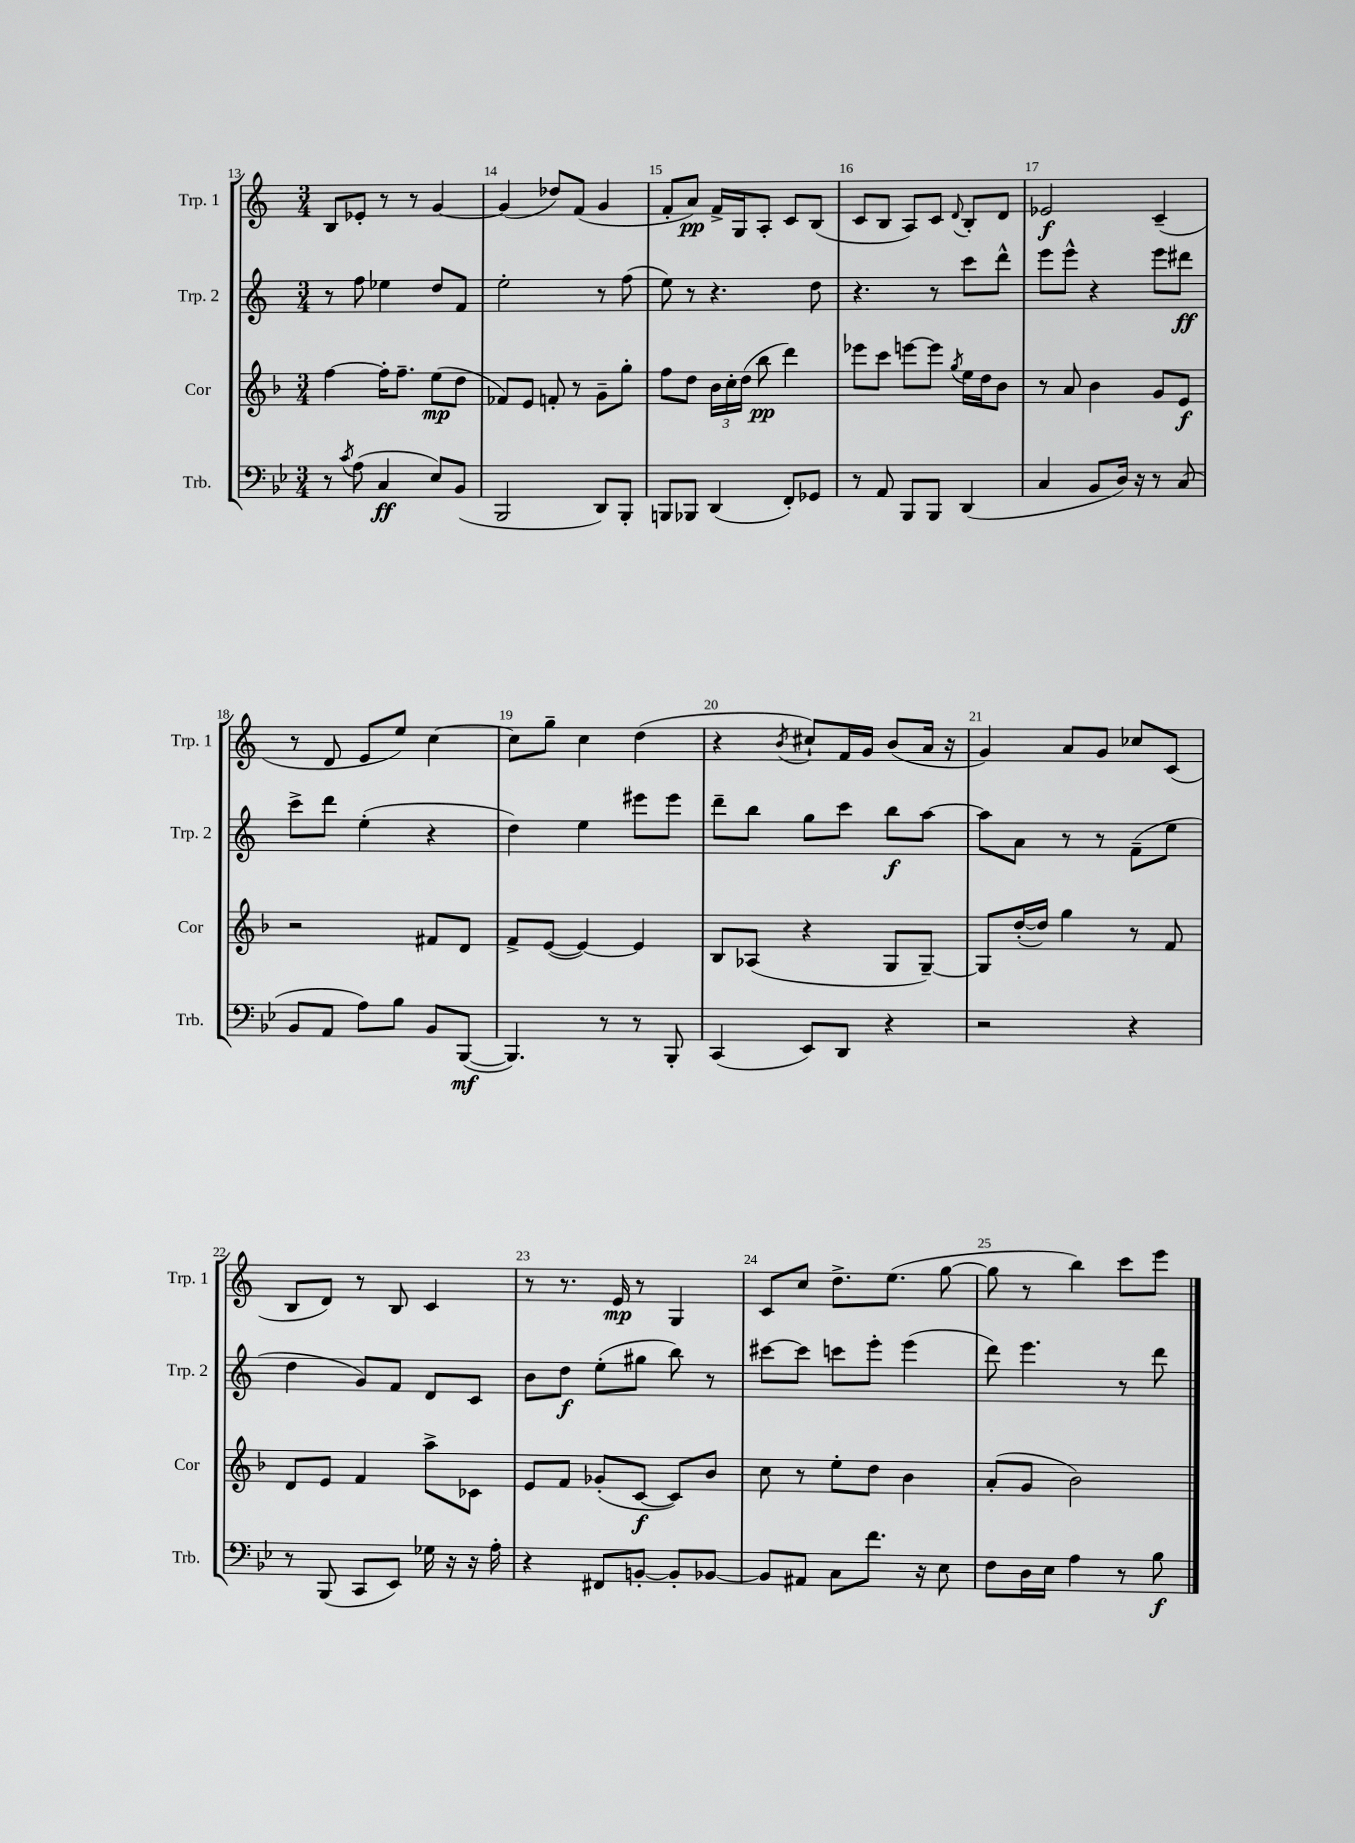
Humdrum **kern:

**kern	**dynam	**kern	**dynam	**kern	**dynam	**kern	**dynam
*part4	*part4	*part3	*part3	*part2	*part2	*part1	*part1
*staff4	*staff4	*staff3	*staff3	*staff2	*staff2	*staff1	*staff1
*I"Trb.	*	*I"Cor	*	*I"Trp. 2	*	*I"Trp. 1	*
*I'Trb.	*	*I'Cor	*	*I'Trp. 2	*	*I'Trp. 1	*
*clefF4	*	*clefG2	*	*clefG2	*	*clefG2	*
*k[b-e-]	*	*k[b-]	*	*k[]	*	*k[]	*
*M3/4	*	*M3/4	*	*M3/4	*	*M3/4	*
=13	=13	=13	=13	=13	=13	=13	=13
8r	.	[4ff\	.	8r	.	8B/L	.
8qc/	.	.	.	.	.	.	.
(8A\	.	.	.	8ff\	.	8e-X'/J	.
4C/	ff	16ff'\KL]	.	4ee-X\	.	8r	.
.	.	8.ff~\J	.	.	.	.	.
.	.	.	.	.	.	8r	.
8E-/L)	.	(8ee\L	mp	8dd/L	.	[4g/	.
(8BB-/J	.	8dd\J	.	8f/J	.	.	.
=14	=14	=14	=14	=14	=14	=14	=14
2BBB-/	.	8f-X/L)	.	2ee'\	.	(4g/]	.
.	.	8e/J	.	.	.	.	.
.	.	8fn'/	.	.	.	8dd-X/L)	.
.	.	8r	.	.	.	(8f/J	.
8DD/L)	.	8g~\L	.	8r	.	4g/	.
8BBB-'/J	.	8gg'\J	.	(8ff\	.	.	.
=15	=15	=15	=15	=15	=15	=15	=15
8BBBn/L	.	8ff\L	.	8ee\)	.	8f'/L	.
8BBB-X/J	.	8dd\J	.	8r	.	8a/J)	pp
(4DD/	.	24b-\LL	.	4.r	.	16f^/LL	.
.	.	24cc'\	.	.	.	.	.
.	.	.	.	.	.	16G/J	.
.	.	(24dd\JJ	.	.	.	.	.
.	.	8bb-\	pp	.	.	8A'/J	.
8FF'/L)	.	4ddd\)	.	.	.	8c/L	.
8GG-X/J	.	.	.	8dd\	.	(8B/J	.
=16	=16	=16	=16	=16	=16	=16	=16
8r	.	8eee-X\L	.	4.r	.	8c/L	.
8AA/	.	8ccc\J	.	.	.	8B/J	.
8BBB-/L	.	[8eeen\L	.	.	.	8A/L)	.
8BBB-/J	.	8eee\J]	.	8r	.	8c/J	.
.	.	8qgg/	.	.	.	8qqd/	.
(4DD/	.	16ee\LL	.	8ccc\L	.	8B'/L	.
.	.	16dd\J	.	.	.	.	.
.	.	8b-\J	.	8ddd^^\J	.	8d/J	.
=17	=17	=17	=17	=17	=17	=17	=17
4C/	.	8r	.	8eee\L	.	2e-X/	f
.	.	8a/	.	8eee^^\J	.	.	.
8BB-/L	.	4b-\	.	4r	.	.	.
16D/Jk)	.	.	.	.	.	.	.
16r	.	.	.	.	.	.	.
8r	.	8g/L	.	8eee\L	.	(4c~/	.
(8C/	.	8e/J	f	8ddd#X\J	ff	.	.
!!LO:LB:g=z
=18	=18	=18	=18	=18	=18	=18	=18
8BB-/L	.	2r	.	8ccc^\L	.	8r	.
8AA/J	.	.	.	8ddd\J	.	8d/	.
8A\L)	.	.	.	(4ee'\	.	8e/L	.
8B-\J	.	.	.	.	.	8ee/J)	.
8BB-/L	.	8f#X/L	.	4r	.	[4cc\	.
([8BBB-/J	mf	8d/J	.	.	.	.	.
=19	=19	=19	=19	=19	=19	=19	=19
4.BBB-/])	.	8f^/L	.	4dd\)	.	8cc\L]	.
.	.	([8e/J	.	.	.	8gg~\J	.
.	.	4e/_)	.	4ee\	.	4cc\	.
8r	.	.	.	.	.	.	.
8r	.	4e/]	.	8eee#X\L	.	(4dd\	.
8BBB-'/	.	.	.	8eee#\J	.	.	.
=20	=20	=20	=20	=20	=20	=20	=20
(4CC/	.	8B-/L	.	8ddd~\L	.	4r	.
.	.	(8A-X/J	.	8bb\J	.	.	.
.	.	.	.	.	.	8qb/	.
8EE-/L)	.	4r	.	8gg\L	.	8cc#X`/L)	.
8DD/J	.	.	.	8ccc\J	.	16f/L	.
.	.	.	.	.	.	16g/JJ	.
4r	.	8G/L	.	8bb\L	f	(8b/L	.
.	.	[8G~/J)	.	[8aa\J	.	16a/Jk	.
.	.	.	.	.	.	16r	.
=21	=21	=21	=21	=21	=21	=21	=21
2r	.	8G/L]	.	8aa\L]	.	4g/)	.
.	.	([16dd'/L	.	8a\J	.	.	.
.	.	16dd/JJ])	.	.	.	.	.
.	.	4gg\	.	8r	.	8a/L	.
.	.	.	.	8r	.	8g/J	.
4r	.	8r	.	(8f~\L	.	8cc-X/L	.
.	.	8f/	.	8ee\J	.	(8c/J	.
!!LO:LB:g=z
=22	=22	=22	=22	=22	=22	=22	=22
8r	.	8d/L	.	4dd\	.	8B/L	.
(8BBB-/	.	8e/J	.	.	.	8d/J)	.
8CC/L	.	4f/	.	8g/L)	.	8r	.
8EE-/J)	.	.	.	8f/J	.	8B/	.
16G-X\	.	8aa^\L	.	8d/L	.	4c/	.
16r	.	.	.	.	.	.	.
16r	.	8c-X\J	.	8c/J	.	.	.
16A'\	.	.	.	.	.	.	.
=23	=23	=23	=23	=23	=23	=23	=23
4r	.	8e/L	.	8b\L	.	8r	.
.	.	8f/J	.	8dd\J	f	8.r	.
8FF#X/L	.	(8g-X'/L	.	(8ee'\L	.	.	.
.	.	.	.	.	.	16e/	mp
[8BBn'/J	.	[8c/J	f	8gg#X\J	.	8r	.
8BB'/L]	.	8c/L])	.	8bb\)	.	4G/	.
[8BB-X/J	.	8b-/J	.	8r	.	.	.
=24	=24	=24	=24	=24	=24	=24	=24
8BB-/L]	.	8cc\	.	[8ccc#X\L	.	8c/L	.
8AA#X/J	.	8r	.	8ccc#\J]	.	8cc/J	.
8C\L	.	8ee'\L	.	8cccn\L	.	8.dd^\L	.
8.f\J	.	8dd\J	.	8eee'\J	.	.	.
.	.	.	.	.	.	(8.ee\J	.
.	.	4b-\	.	(4eee\	.	.	.
16r	.	.	.	.	.	.	.
8E-\	.	.	.	.	.	[8gg\	.
=25	=25	=25	=25	=25	=25	=25	=25
8F\L	.	(8a'/L	.	8ddd\)	.	8gg\]	.
16D\L	.	8g/J	.	4.eee\	.	8r	.
16E-\JJ	.	.	.	.	.	.	.
4A\	.	2b-\)	.	.	.	4bb\)	.
8r	.	.	.	8r	.	8ccc\L	.
8B-\	f	.	.	8ddd\	.	8eee\J	.
==	==	==	==	==	==	==	==
*-	*-	*-	*-	*-	*-	*-	*-
